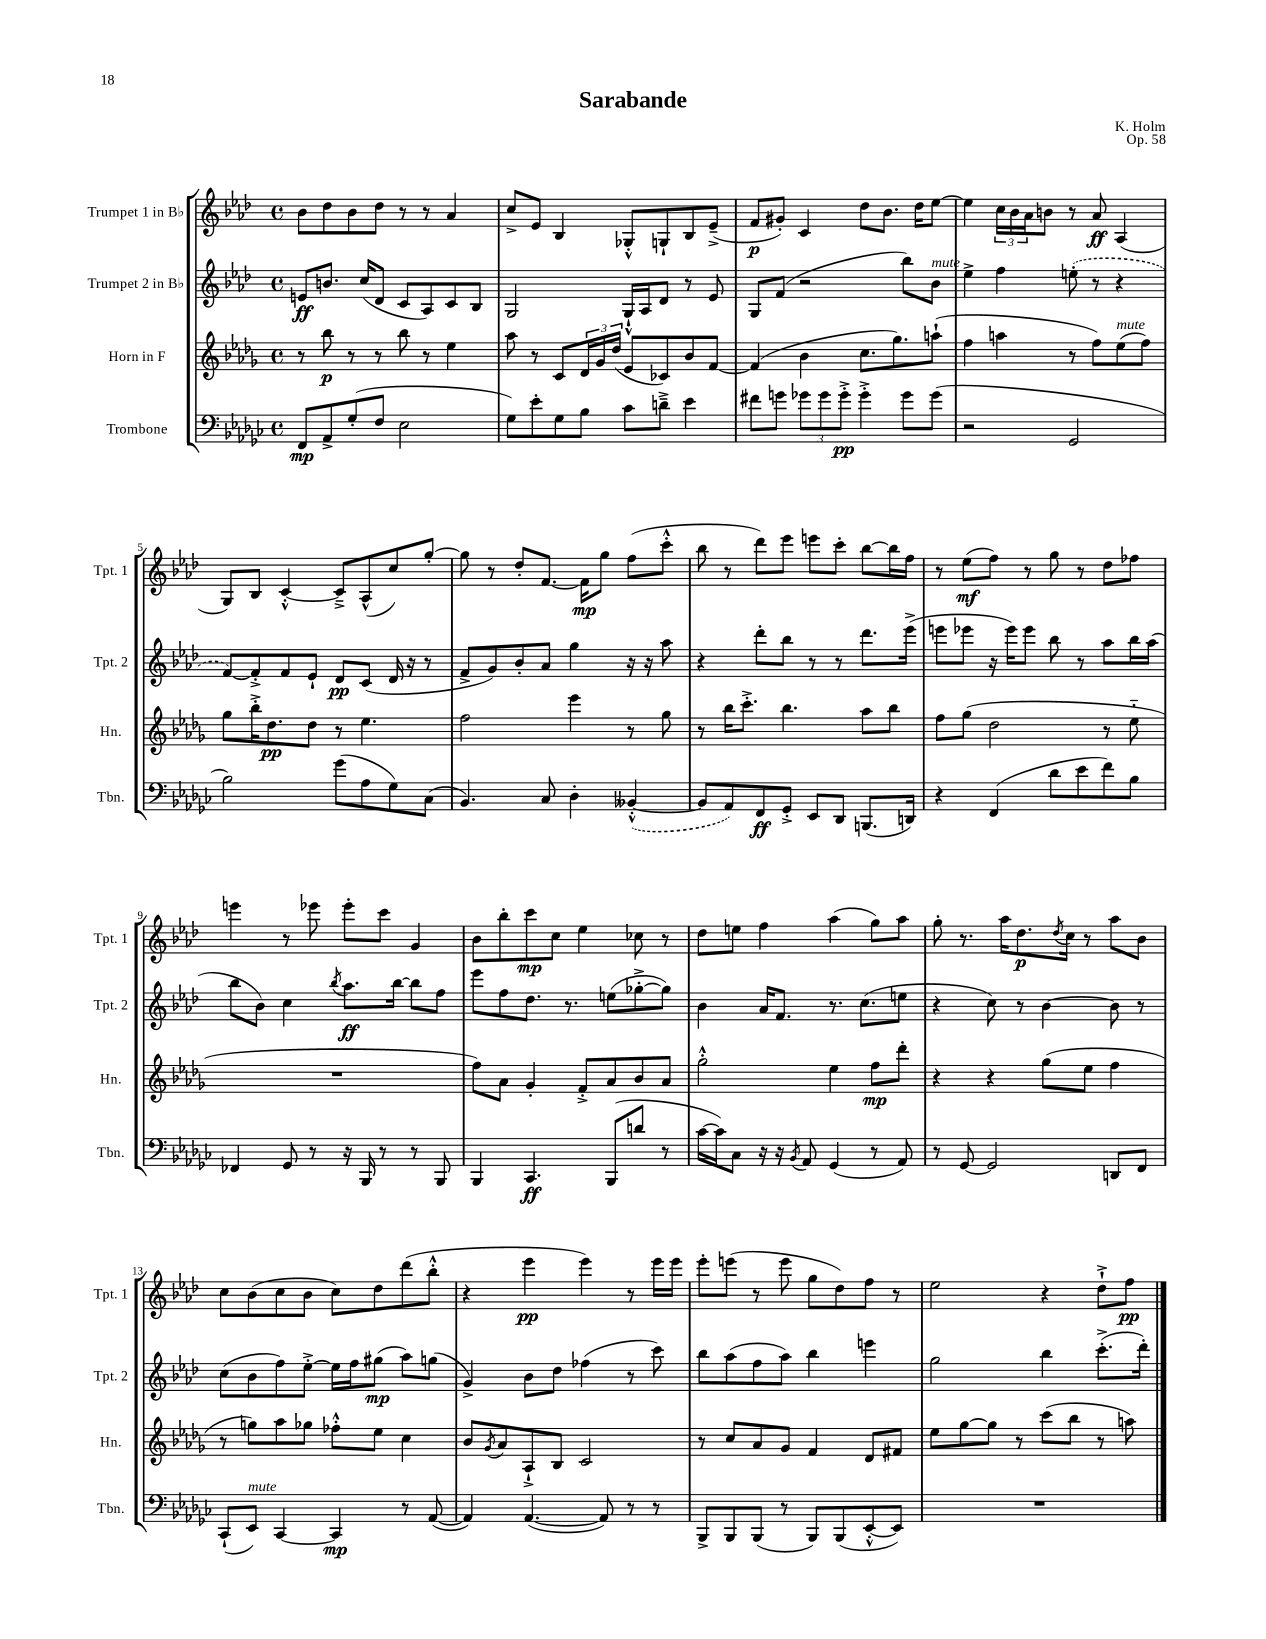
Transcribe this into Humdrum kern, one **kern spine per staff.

**kern	**kern	**kern	**kern
*staff4	*staff3	*staff2	*staff1
*clefF4	*clefG2	*clefG2	*clefG2
*k[b-e-a-d-g-c-]	*k[b-e-a-d-g-]	*k[b-e-a-d-]	*k[b-e-a-d-]
*M4/4	*M4/4	*M4/4	*M4/4
*met(c)	*met(c)	*met(c)	*met(c)
8FF/L	8r	8e/L	8b-\L
8AA-^/	8bb-\	8.b/J	8dd-\
(8G-'/	8r	.	8b-\
.	.	(16cc/LK	.
8F/J	8r	8d-/J	8dd-\J
2E-\	8bb-\	8c/L	8r
.	8r	8A-/)	8r
.	4ee-\	8c/	4a-/
.	.	8B-/J	.
=	=	=	=
8G-\L)	8aa-\	2G/	8cc^/L
8e-'\	8r	.	8e-/J
8G-\	8c/L	.	4B-/
8B-\J	24d-/L	.	.
.	24g-/	.	.
.	(24dd-/JJ	.	.
8c-\L	8e-/L	16G`^^/LL	8G-'^^/L
.	.	16A-/J	.
8d~^\J	8c-/)	8d-/J	8G`/
4e-\	8b-/	8r	8B-/
.	[8f/J	8e-/	(8e-~^/J
=	=	=	=
8f#\L	(4f/]	8G/L	8f/L
8g\J	.	(8f/J	8g#'/J)
12g-\L	4b-\	2r	4c/
12g-\	.	.	.
12g-'^\J	.	.	.
4g-'^\	8.cc\L	.	8dd-\L
.	.	.	8.b-\J
.	8.gg-\)	.	.
8g-\L	.	8bb-\L)	.
.	.	.	16dd-\LK
(8g-\J	(8aa`\J	8b-\J	[8ee-\J
=	=	=	=
2r	4ff\	4ee-^\	4ee-\]
.	4aa\	4ff\	24cc\LL
.	.	.	24b-\
.	.	.	24a-\J
.	.	.	8b\J
2GG-/	8r	(8ee'\	8r
.	8ff\L)	8r	8a-/
.	(8ee-\	4r	(4A-/
.	8ff\J)	.	.
=	=	=	=
2B-\)	8gg-\L	[8f/L)	8G/L)
.	16bb-'^\K	8f'^/]	8B-/J
.	8.dd-\	.	.
.	.	8f/	[4c'^^/
.	8dd-\J	8e-`/J	.
(8g-\L	8r	8d-/L	8c~^/]L
8A-\	4.ee-\	(8c/J	(8A-^^/
8G-\)	.	16d-/	8cc/)
.	.	16r	.
(8C-\J	.	8r	[8gg'/J
=	=	=	=
4.BB-/)	2ff\	8f^/L	8gg\]
.	.	8g/)	8r
.	.	8b-'/	8dd-'/L
8C-/	.	8a-/J	[8.f/J
4D-'\	4eee-\	4gg\	.
.	.	.	16f\]LK
.	.	.	8gg\J
([4BB--'^^/	8r	16r	(8ff\L
.	.	16r	.
.	8gg-\	8aa-\	8ccc'^^\J
=	=	=	=
8BB--/]L	8r	4r	8bb-\
8AA-/)	16bb-\LK	.	8r
.	8.ccc'^\J	.	.
8FF/	.	8ddd-'\L	8ddd-\L)
8GG-'^/J	4.bb-\	8bb-\J	8eee-\J
8EE-/L	.	8r	8eee\L
8DD-/J	.	8r	8ccc'\J
(8.BBB/L	8aa-\L	8.ddd-\L	[8bb-\L
.	8bb-\J	.	16bb-\]L
16DD/Jk)	.	(16eee-^\Jk	16ff\JJ
=	=	=	=
4r	8ff\L	8eee\L	8r
.	(8gg-\J	8eee-\J	(8ee-\L
(4FF/	2dd-\	16r	8ff\J)
.	.	16eee-\LK)	.
.	.	8eee-\J	8r
8d-\L	.	8bb-\	8gg\
8e-\	.	8r	8r
8f\)	8r	8aa-\L	8dd-\L
8B-\J	8ee-'~\	16bb-\L	8ff-\J
.	.	(16aa-\JJ	.
=	=	=	=
4FF-/	1r	8bb-\L	4eee\
.	.	8b-\J)	.
8GG-/	.	4cc\	8r
8r	.	.	8eee-\
.	.	8qbb-/	.
16r	.	8.aa-\L	8eee-'\L
16BBB-/	.	.	.
8r	.	.	8ccc\J
.	.	[16bb-\Jk	.
8r	.	8bb-\]L	4g/
8BBB-/	.	8ff\J	.
=	=	=	=
4BBB-/	8ff\L)	8eee-\L	8b-\L
.	8a-\J	8ff\	8bb-'\
4.CC-/	4g-'/	8.dd-\J	8ccc\
.	.	.	8cc\J
.	.	8.r	.
.	8f'^/L	.	4ee-\
(8BBB-/L	8a-/	(8ee\L	.
8d/J	8b-/	[8gg-'^\	8cc-\
8r	8a-/J	8gg-\]J)	8r
=	=	=	=
[16c-\LL	2gg-'^^\	4b-\	8dd-\L
16c-\]J)	.	.	.
8C-\J	.	.	8ee\J
16r	.	16a-/LK	4ff\
16r	.	8.f/J	.
8qBB-/	.	.	.
8AA-/	.	.	.
(4GG-/	4ee-\	8.r	(4aa-\
.	.	(8.cc\L	.
8r	8ff\L	.	8gg\L)
8AA-/)	8ddd-'\J	8ee\J	8aa-\J
=	=	=	=
8r	4r	4r	8gg'\
[8GG-/	.	.	8.r
2GG-/]	4r	8cc\)	.
.	.	.	16aa-\LK
.	.	8r	8.dd-\
.	(8gg-\L	[4b-\	.
.	.	.	8qdd-/
.	.	.	16cc\Jk
.	8ee-\J	.	8r
8DD/L	4ff\	8b-\]	8aa-\L
8FF/J	.	8r	8b-\J
=	=	=	=
(8CC-`/L	8r	(8cc\L	8cc\L
8EE-/J)	8gg\L)	8b-\	(8b-\
[4CC-/	8aa-\	8ff\)	8cc\
.	8gg-\J	[8ee-'^\J	8b-\J
4CC-/]	8ff-'^^\L	16ee-\]LL	8cc\L)
.	.	16ff\J	.
.	8ee-\J	(8gg#\J	8dd-\
8r	4cc\	8aa-\L)	(8ddd-\
([8AA-/	.	(8gg\J	8bb-'^^\J
=	=	=	=
4AA-/])	8b-/L	4g^/)	4r
.	8qg-/	.	.
.	8a-/	.	.
([4.AA-/	8A-`^/	8b-\L	4eee-\
.	8B-/J	8dd-\J	.
.	2c/	(4ff-\	4eee-\)
8AA-/])	.	.	.
8r	.	8r	8r
8r	.	8ccc\)	16eee-\LL
.	.	.	16eee-\JJ
=	=	=	=
8BBB-^/L	8r	8bb-\L	8eee-'\L
8BBB-/	8cc/L	(8aa-\	(8eee\J
(8BBB-/J	8a-/	8ff\	8r
8r	8g-/J	8aa-\J)	8eee\
8BBB-/L)	4f/	4bb-\	8gg\L
(8BBB-/	.	.	8dd-\)
[8EE-'^^/	8d-/L	4eee\	8ff\J
8EE-/]J)	8f#/J	.	8r
=	=	=	=
1r	8ee-\L	2gg\	2ee-\
.	[8gg-\	.	.
.	8gg-\]J	.	.
.	8r	.	.
.	(8ccc\L	4bb-\	4r
.	8bb-\J	.	.
.	8r	(8.ccc'^\L	8dd-`^\L
.	8aa\)	.	8ff\J
.	.	16ddd-'\Jk)	.
==	==	==	==
*-	*-	*-	*-
